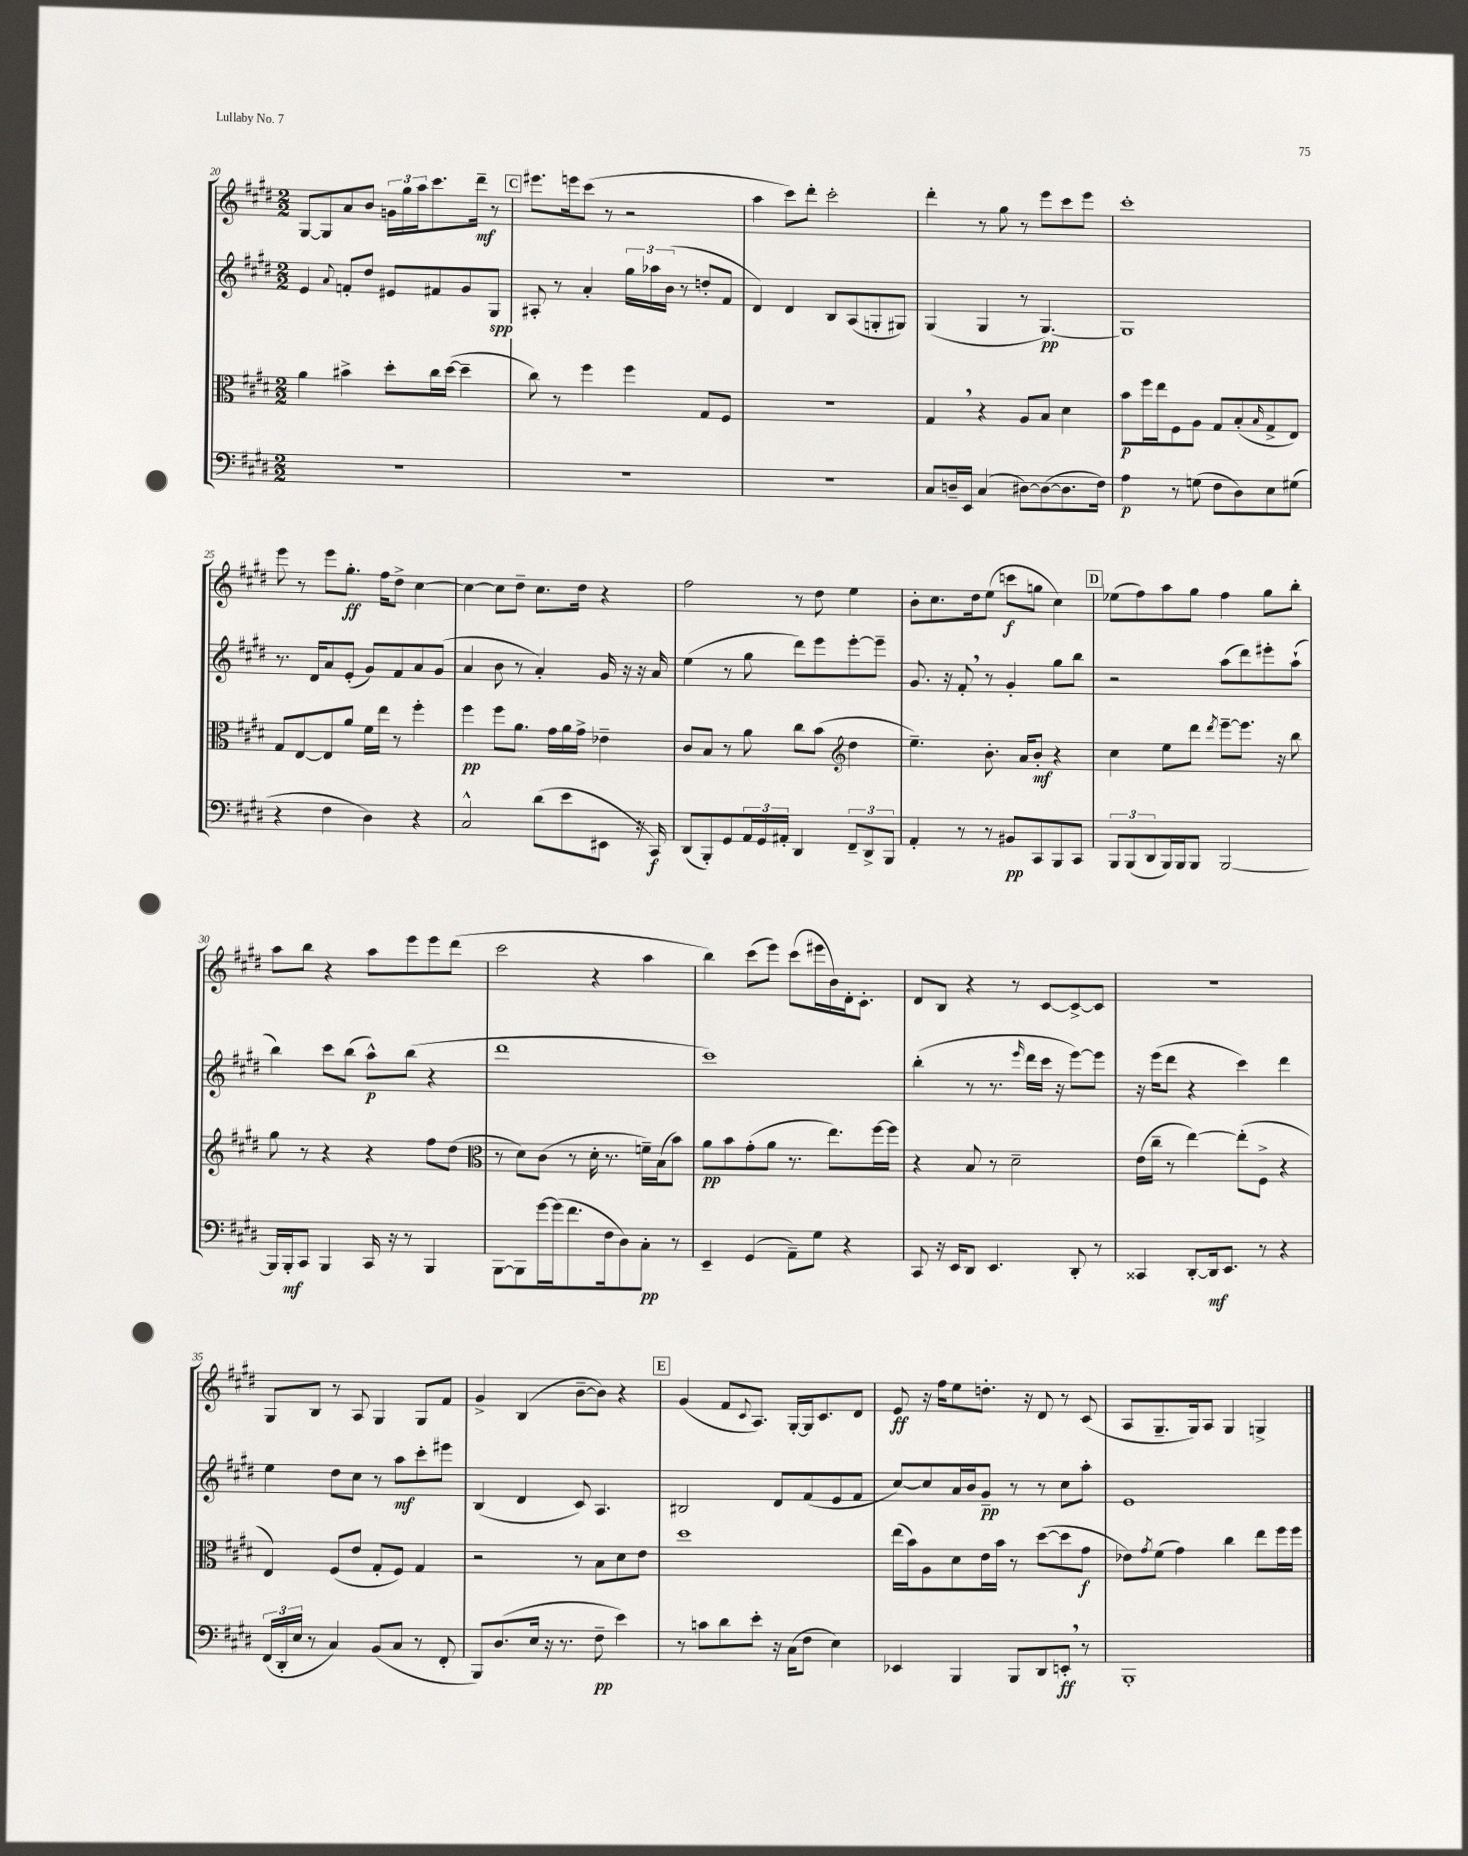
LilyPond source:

<<
\new StaffGroup <<
\new Staff = "s0" {
    \clef treble \key e \major \numericTimeSignature \time 2/2
    gis8~ gis8 a'8 b'8 \tuplet 3/2 { g'16 gis''16 a''16 } cis'''8. dis'''16--\mf r8 |
    \mark \markup { \box "C" } eis'''8. e'''16 cis'''8( r8 r2 |
    a''4 cis'''8) dis'''8-. cis'''2-. |
    dis'''4-. r8 gis''8 r8 e'''8 cis'''8 e'''8 |
    cis'''1-. |
    e'''8 r8 e'''8 gis''8.-.\ff fis''16 dis''8-> cis''4~ |
    cis''4~ cis''8 dis''8-- cis''8. dis''16 r4 |
    fis''2 r8 dis''8 e''4 |
    b'8-. cis''8. dis''16 e''8( c'''8\f g''8 cis''4) |
    \mark \markup { \box "D" } ees''8( fis''8) a''8 gis''8 fis''4 gis''8 b''8-. |
    a''8 b''8 r4 a''8 e'''8 e'''8 dis'''8( |
    cis'''2 r4 a''4 |
    b''4) cis'''8( e'''8) cis'''8( eis'''16 b'16) dis'16-. cis'8.-. |
    dis'8 b8 r4 r8 cis'8~ cis'8~-> cis'8 |
    R1 |
    gis8 b8 r8 a8 gis4 gis8 fis'8 |
    gis'4-> b4( b'8~-- b'8) r4 |
    \mark \markup { \box "E" } gis'4( fis'8 \appoggiatura { cis'8 } a8.) gis16~-. gis16 cis'8. dis'8 |
    e'8\ff r16 fis''16 e''8 d''8.-. r16 dis'8 r8 cis'8( |
    a8 gis8.-- gis16) a8 gis4 g4-> \bar "|." |
}
\new Staff = "s1" {
    \clef treble \key e \major \numericTimeSignature \time 2/2
    e'4 \appoggiatura { a'8 } f'8-. dis''8 eis'8 fis'8 gis'8 gis8\spp |
    \mark \markup { \box "C" } ais8-. r8 a'4-. \tuplet 3/2 { gis''16 aes''16 b'16( } r8 d''8-. fis'8 |
    dis'4) dis'4 b8 a8( g8-. gis8) |
    gis4( gis4 r8 gis4.~\pp) |
    gis1 |
    r8. dis'16 a'8 e'8-.( gis'8) fis'8 a'8 gis'8( |
    a'4 b'8 r8 a'4-.) gis'16 r16 r16 a'16 |
    e''4( r8 gis''8 dis'''8) e'''8 e'''8~-. e'''8-- |
    gis'8. r16 fis'8-. \breathe r8 gis'4-. gis''8 b''8 |
    \mark \markup { \box "D" } r2 a''8( dis'''8) eis'''8-. a''8-!( |
    b''4) cis'''8 b''8( a''8-^\p) b''8( r4 |
    dis'''1 |
    cis'''1) |
    b''4-.( r8 r8. \grace { e'''16 } dis'''16 cis'''16 r16 e'''8~) e'''8 |
    r16 e'''16( dis'''8 r4 cis'''4) dis'''4 |
    e''4 dis''8 cis''8 r8 a''8\mf cis'''8-. eis'''8 |
    b4( dis'4 cis'8) a4. |
    \mark \markup { \box "E" } bis2 dis'8 fis'8( e'8 fis'8 |
    cis''8~) cis''8 a'16 b'16 gis'8--\pp r8 r8 cis''8 a''8-. |
    e'1 \bar "|." |
}
\new Staff = "s2" {
    \clef alto \key e \major \numericTimeSignature \time 2/2
    a'4 bis'4-> dis''8-. cis''16 dis''16~( dis''4-- |
    \mark \markup { \box "C" } cis''8) r8 fis''4 fis''4 gis8 fis8 |
    r1 |
    gis4 \breathe r4 a8 b8 dis'4 |
    b'8\p fis''16 e''16 fis8 a8 gis8 b8-.( \grace { b16 } gis8-> e8) |
    gis8 e8~ e8 a'8 fis'16 e''16 r8 fis''4-. |
    fis''4\pp fis''8 a'8. gis'16 a'16 gis'16-> ees'4-- |
    cis'8 b8 r8 a'8 cis''8 b'8( \clef treble dis''4 |
    e''4.--) b'8.-. a'16 b'8-.\mf r4 |
    \mark \markup { \box "D" } cis''4 e''8 dis'''8 \acciaccatura { dis'''8 } e'''8~-- e'''8. r16 b''8 |
    gis''8 r8 r4 r4 fis''8 dis''8( |
    \clef alto r8 dis'8) cis'8( r8 dis'16-. r8. f'16--) b16( b'8) |
    a'8\pp b'8 gis'8-.( a'8 r8. e''8.) fis''16~ fis''16 |
    r4 b8 r8 dis'2-- |
    e'16( cis''16-- r8 e''4~) e''8-.( fis8-> r4 |
    e4) fis8( e'8 gis8-. fis8) gis4 |
    r2 r8 b8 dis'8 e'8 |
    \mark \markup { \box "E" } dis''1 |
    e''16( b'16) a8 dis'8 e'16 b'16 r8 dis''8~( dis''8 gis'8\f |
    ees'8) \acciaccatura { gis'8 } fis'8( gis'4) cis''4 e''8 fis''16 fis''16 \bar "|." |
}
\new Staff = "s3" {
    \clef bass \key e \major \numericTimeSignature \time 2/2
    R1 |
    \mark \markup { \box "C" } R1 |
    R1 |
    cis8 d16-- e,16 cis4( dis8~) dis8~( dis8. fis16) |
    a4\p r8 g8( fis8 dis8) e8 gis8( |
    r4 fis4 dis4) r4 |
    cis2-^ dis'8( e'8 eis,8 r16 cis,16\f) |
    dis,8( b,,8-.) gis,8 \tuplet 3/2 { a,16 gis,16 ais,16-. } dis,4 \tuplet 3/2 { fis,8-- dis,8-> b,,8 } |
    a,4-. r8 r8 bis,8\pp cis,8 b,,8 cis,8 |
    \mark \markup { \box "D" } \tuplet 3/2 { b,,8 b,,8( dis,8 } b,,16) b,,16 b,,8 b,,2~ |
    b,,16 b,,16-.\mf cis,8 b,,4 cis,16 r16 r8 b,,4 |
    b,,8~ b,,8 gis'16~ gis'16( fis'8. fis16 dis8) cis8-.\pp r8 |
    e,4-- gis,4( a,8--) gis8 r4 |
    cis,8 r16 e,16 dis,8 e,4. dis,8-. r8 |
    cisis,4 dis,8~-. dis,16\mf e,8. r8 r4 |
    \tuplet 3/2 { fis,16( dis,16-. e16 } r8 cis4) b,8( cis8 r8 fis,8-. |
    b,,8) dis8.( e16 r16 r8. fis8--\pp e'4) |
    \mark \markup { \box "E" } r8 c'8 dis'8 e'8-. r16 cis16( fis8 e4) |
    ees,4 b,,4 b,,8 dis,8 e,8-.\ff \breathe r8 |
    b,,1-. \bar "|." |
}
>>
>>
\layout { \context { \Score currentBarNumber = #20 } }
